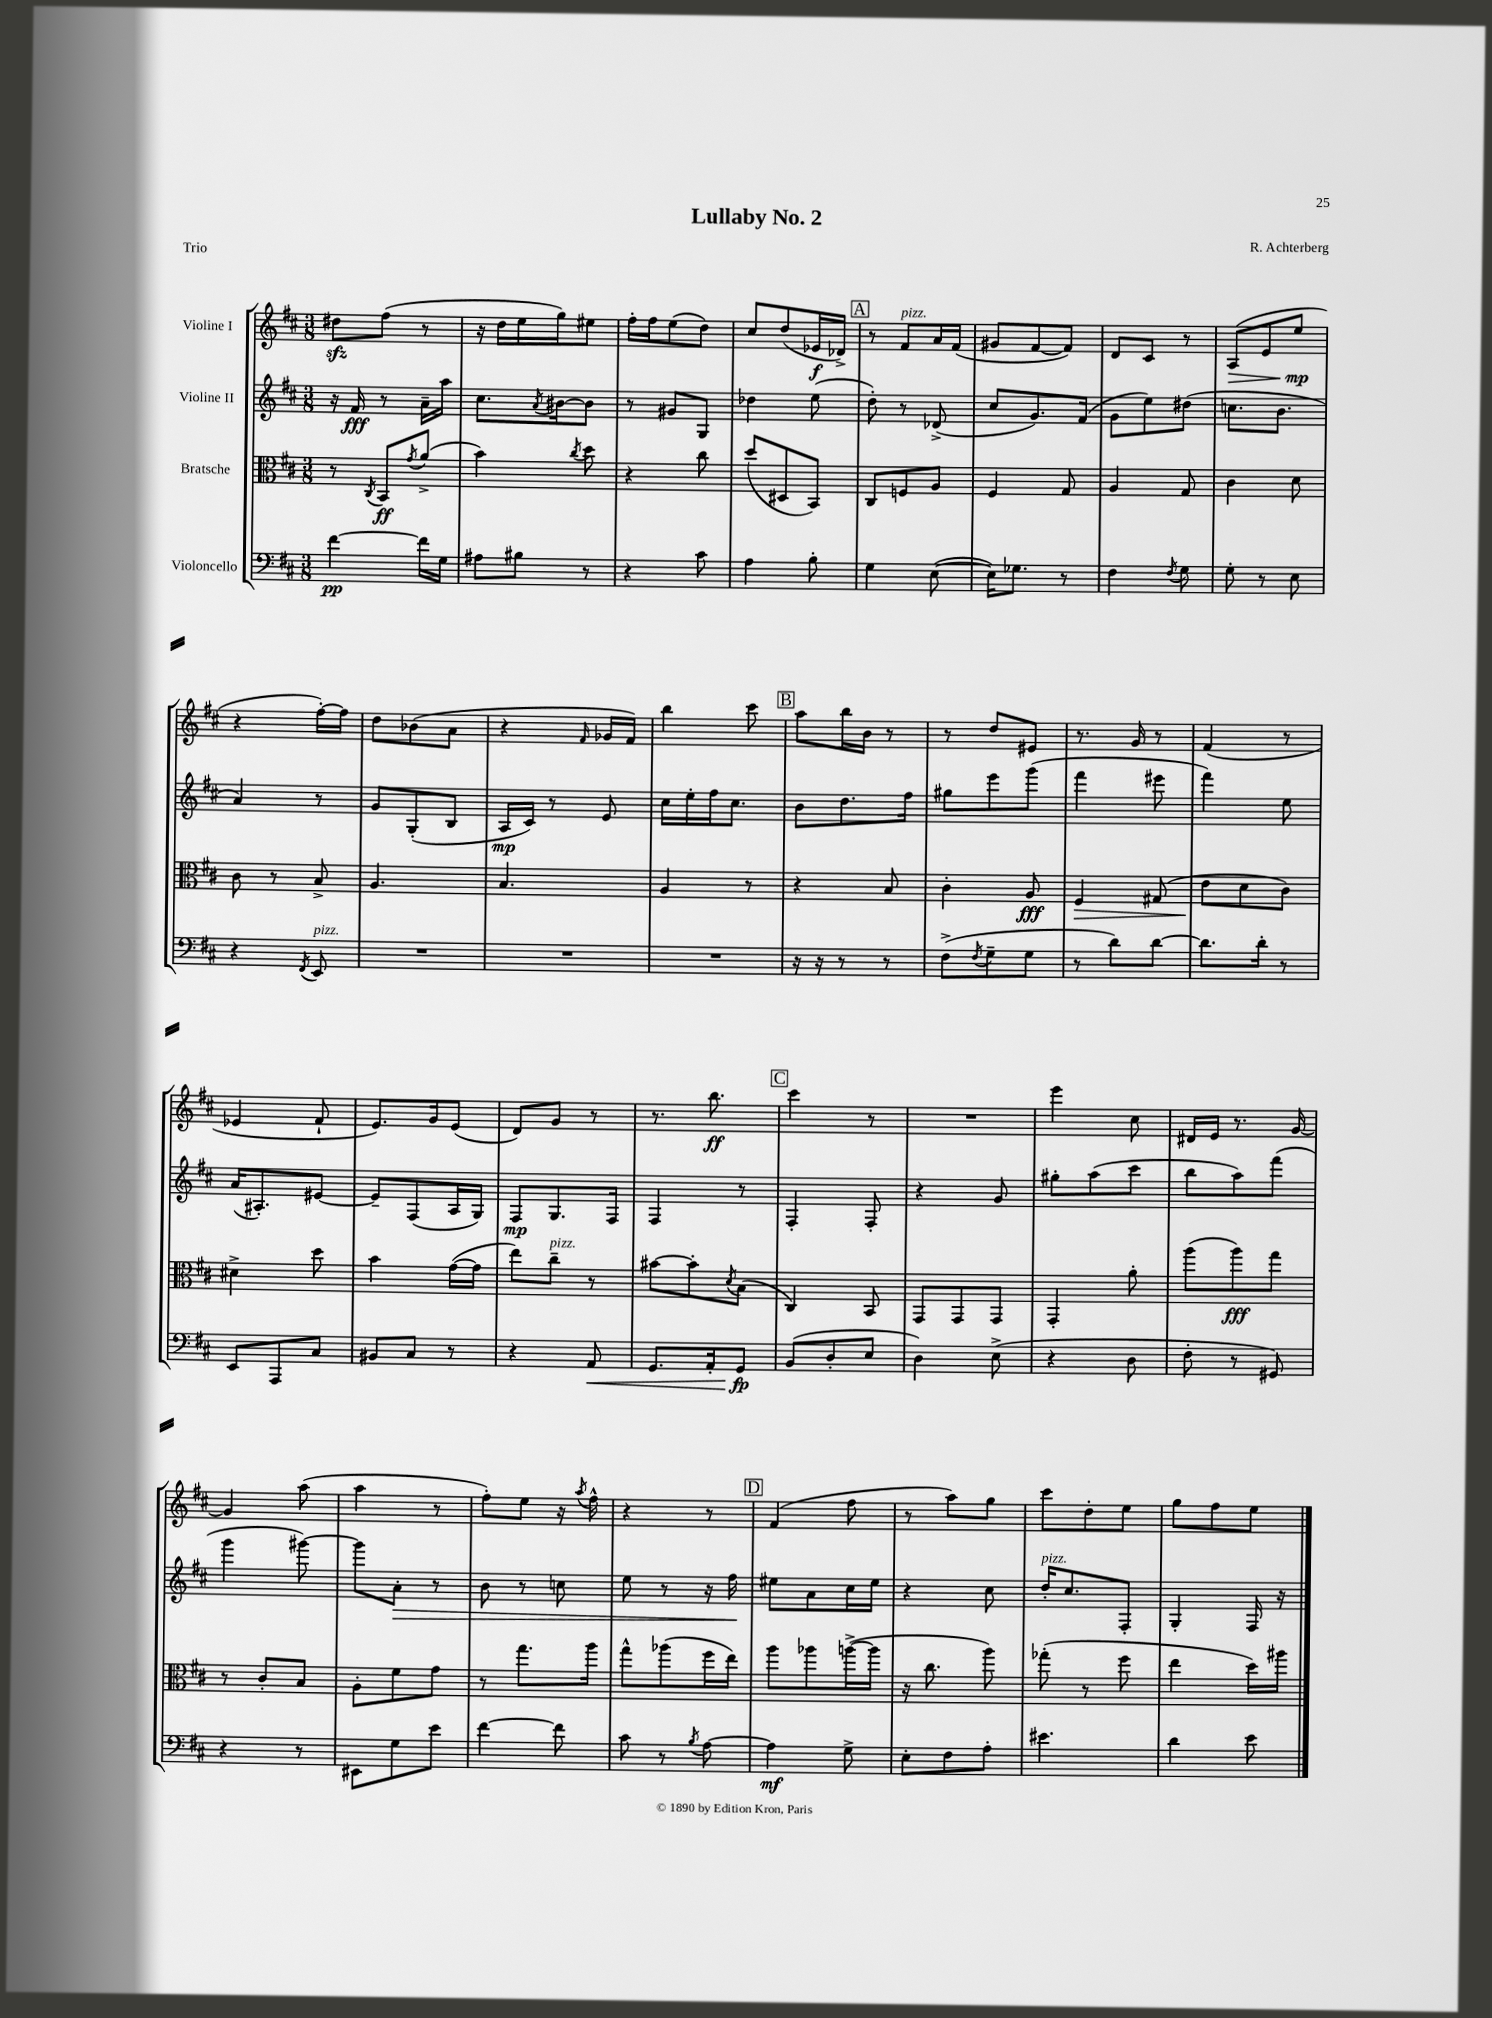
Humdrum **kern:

**kern	**kern	**kern	**kern
*staff4	*staff3	*staff2	*staff1
*clefF4	*clefC3	*clefG2	*clefG2
*k[f#c#]	*k[f#c#]	*k[f#c#]	*k[f#c#]
*M3/8	*M3/8	*M3/8	*M3/8
[4f#	8r	16r	8dd#
.	.	16f#	.
.	8qC#	.	.
.	8BB	8r	(8ff#
.	8qg	.	.
16f#]	(8a^	16a~	8r
16G	.	16aa	.
=	=	=	=
8A#	4b)	8.cc#	16r
.	.	.	16dd
8B#	.	.	16ee
.	.	8qa	.
.	.	[16b#	16gg)
.	8qcc#	.	.
8r	8dd	8b#]	8ee#
=	=	=	=
4r	4r	8r	16ff#'
.	.	.	16ff#
.	.	8g#	(8ee
8c#	8cc#	8G	8dd)
=	=	=	=
4A	(8dd	4dd-	8cc#
.	8D#	.	(8dd
8B'	8BB)	(8ee	16e-
.	.	.	16d-^)
=	=	=	=
4G	8C#	8dd')	8r
.	8F	8r	8f#
([8E	8A	(8d-^	16a
.	.	.	(16f#
=	=	=	=
16E])	4F#	8cc#	8g#
8.G-	.	.	.
.	.	8.g)	[8f#
8r	8G	.	8f#])
.	.	(16f#	.
=	=	=	=
4F#	4A	8g	8d
.	.	8ee)	8c#
8qF#	.	.	.
8G	8G	(8dd#	8r
=	=	=	=
8G'	4c#	8.cc	(8A
8r	.	.	8e
.	.	8.b	.
8E	8d	.	8ee
=	=	=	=
4r	8c#	4a)	4r
.	8r	.	.
8qFF#	.	.	.
8EE	8B^	8r	[16ff#')
.	.	.	16ff#]
=	=	=	=
4.r	4.A	8g	8dd
.	.	(8G'	(8b-
.	.	8B	8a
=	=	=	=
4.r	4.B	16A	4r
.	.	16c#)	.
.	.	8r	.
.	.	.	16qqf#
.	.	8e	16g-
.	.	.	16f#)
=	=	=	=
4.r	4A	16cc#	4bb
.	.	16ee'	.
.	.	16ff#	.
.	.	8.cc#	.
.	8r	.	8ccc#
=	=	=	=
16r	4r	8b	8aa
16r	.	.	.
8r	.	8.dd	16bb
.	.	.	16b
8r	8B	.	8r
.	.	16ff#	.
=	=	=	=
(8F#^	4c#'	8gg#	8r
8qF#	.	.	.
8G~	.	8eee	8dd
8G	8A	(8ggg	8e#
=	=	=	=
8r	4F#	4fff#	8.r
8d)	.	.	.
.	.	.	16g
[8d	(8G#	8eee#	8r
=	=	=	=
8.d]	8e	4fff#)	(4f#
.	8d	.	.
16d'	.	.	.
8r	8c#)	8ee	8r
=	=	=	=
8EE	4d#^	(16a	4e-
.	.	8.A#')	.
8AAA	.	.	.
8C#	8dd	[8e#	8f#`
=	=	=	=
8BB#	4b	8e#~]	8.e)
8C#	.	(8F#	.
.	.	.	16g
8r	([16g	16A	(8e
.	16g]	16G)	.
=	=	=	=
4r	8ee)	8F#	8d)
.	8cc#~	8.G	8g
8AA	8r	.	8r
.	.	16F#	.
=	=	=	=
8.GG	[8b#	4F#	8.r
.	8b#']	.	.
16AA'	.	.	8.bb
.	8qd	.	.
8GG	(8B	8r	.
=	=	=	=
(8BB	4C#)	4F#'	4ccc#
8D'	.	.	.
8E	8BB	8F#'	8r
=	=	=	=
4D)	8GG	4r	4.r
.	8GG	.	.
(8E^	8GG	8g	.
=	=	=	=
4r	4GG'	8gg#'	4eee
.	.	(8aa	.
8D	8a'	8ccc#	8cc#
=	=	=	=
8F#'	(8aa	8bb	16d#
.	.	.	16e
8r	8aa)	8aa)	8.r
8GG#)	8gg	(8fff#	.
.	.	.	[16g
=	=	=	=
4r	8r	4ggg	4g]
.	8c#'	.	.
8r	8B	[8ggg#)	(8aa
=	=	=	=
8EE#	8A'	8ggg#]	4aa
8G	8f#	8a'	.
8e	8g	8r	8r
=	=	=	=
[4f#	8r	8b	8ff#')
.	8.gg	8r	8ee
8f#]	.	8cc	16r
.	.	.	8qaa
.	16aa	.	16ff#^^
=	=	=	=
8c#	8gg^^	8ee	4r
8r	(8aa-	8r	.
8qB	.	.	.
[8A	16ff#	16r	8r
.	16ee)	16ff#	.
=	=	=	=
4A]	8aa	8ee#	(4f#
.	8aa-	8a	.
8G^	([16aa^	16cc#	8ff#
.	16aa]	16ee#	.
=	=	=	=
8E'	16r	4r	8r
.	8.cc#	.	.
8F#	.	.	8aa)
8A'	8aa)	8cc#	8gg
=	=	=	=
4.e#	(8gg-'	16dd'	8ccc#
.	.	8.cc#	.
.	8r	.	8dd'
.	8ff#	8F#'	8ee
=	=	=	=
4d	4ee	4G'	8gg
.	.	.	8ff#
8e	16dd)	16F#	8ee
.	16aa#	16r	.
==	==	==	==
*-	*-	*-	*-
